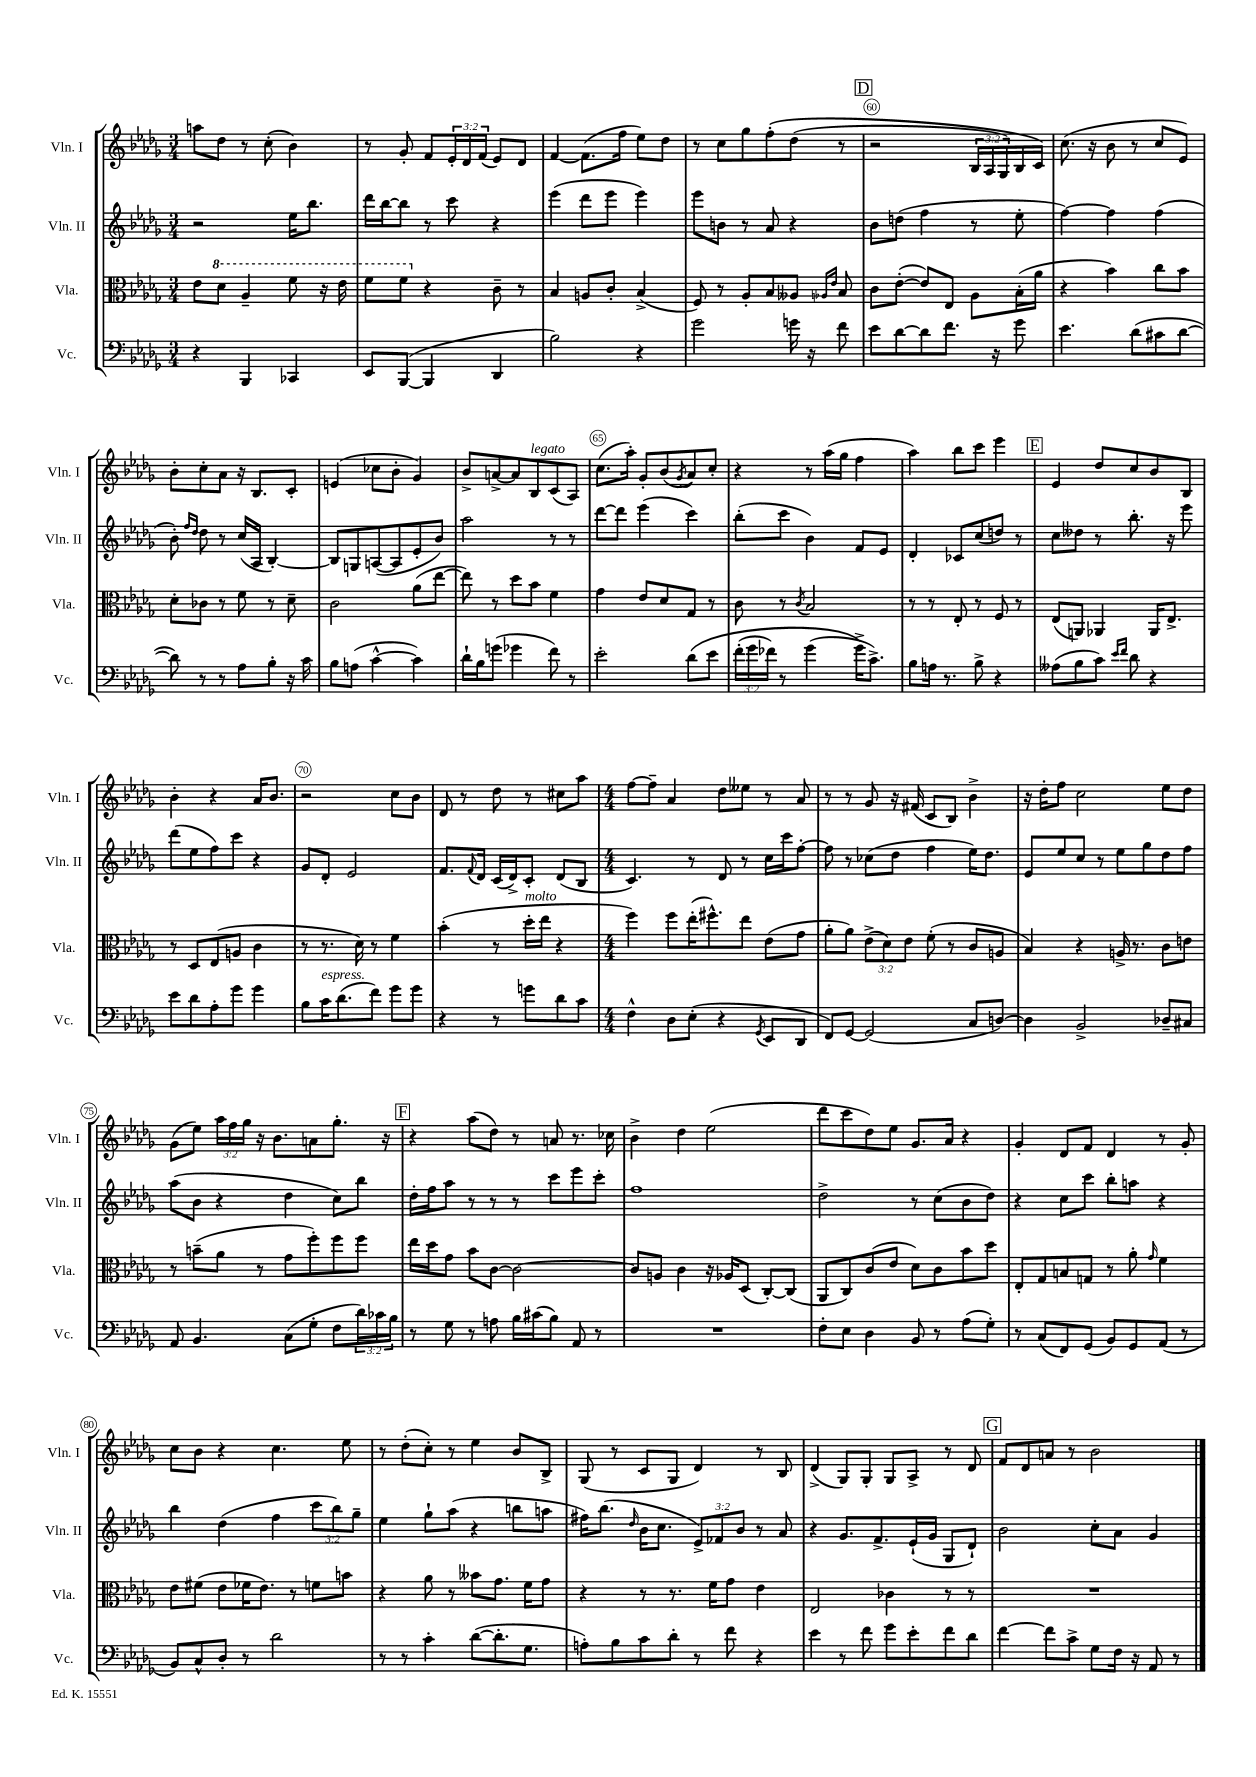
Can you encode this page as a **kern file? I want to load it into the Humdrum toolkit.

**kern	**kern	**kern	**kern
*staff4	*staff3	*staff2	*staff1
*clefF4	*clefC3	*clefG2	*clefG2
*k[b-e-a-d-g-]	*k[b-e-a-d-g-]	*k[b-e-a-d-g-]	*k[b-e-a-d-g-]
*M3/4	*M3/4	*M3/4	*M3/4
4r	8e-	2r	8aa
.	8dd-	.	8dd-
4BBB-	4a-~	.	8r
.	.	.	(8cc'
4CC-	8ff	16ee-	4b-)
.	.	8.bb-	.
.	16r	.	.
.	16ee-	.	.
=	=	=	=
8EE-	8ff	16ddd-	8r
.	.	[16bb-	.
([8BBB-	8ff	8bb-]	8g-'
4BBB-]	4r	8r	8f
.	.	8ccc	24e-'
.	.	.	24d-
.	.	.	(24f
4DD-	8c~	4r	8e-)
.	8r	.	8d-
=	=	=	=
2B-)	4B-	(4eee-	[4f
.	8A	8ddd-	(8.f]
.	8c'	8eee-	.
.	.	.	16ff
4r	(4B-^	4eee-)	8ee-)
.	.	.	8dd-
=	=	=	=
2g-	8F)	8eee-	8r
.	8r	8b	8cc
.	8A-'	8r	8gg-
.	8B-	8a-	&(8ff'
16g	8A--	4r	(8dd-
16r	.	.	.
.	16qqA-	.	.
.	16qqe-	.	.
8f	8B-	.	8r
=	=	=	=
8e-	8c	8b-	2r
[8d-	([8e-'	(8dd	.
8d-]	8e-])	4ff	.
8.f	8E-	.	.
.	8A-	8r	24B-
.	.	.	24A-
16r	.	.	.
.	.	.	24G-)
8g-	(16B-'	8ee-'	16B-
.	16a-	.	16c&)
=	=	=	=
4.e-	4r	[4ff)	(8.cc
.	.	.	16r
.	4b-)	4ff]	8b-
(8d-	.	.	8r
8c#	8cc	(4ff	8cc
[8d-	8b-	.	8e-)
=	=	=	=
8d-])	8d-'	8b-')	8b-'
.	.	16qqff	.
.	.	16qqdd-	.
8r	8c-	8dd-	8cc'
8r	8r	8r	8a-
8A-	8f	(16cc	16r
.	.	16A-	8.B-
8B-'	8r	[4B-')	.
16r	8d-~	.	8c'
16c	.	.	.
=	=	=	=
8B-	2c	8B-]	(4e
(8A	.	8G	.
[4c^^	.	([8A	8cc-
.	.	8A]	8b-'
4c])	(8a-	8e-'	4g-)
.	[8ee-	8b-)	.
=	=	=	=
16d-`	8ee-])	2aa-	8b-^
16B-	.	.	.
(8g	8r	.	[8a^
4g-	8dd-	.	8a]
.	8b-	.	8B-
8f)	4f	8r	(8c
8r	.	8r	8A-)
=	=	=	=
2e-'	4g-	[8ddd-	(8.cc
.	.	8ddd-]	.
.	.	.	16aa-')
.	8e-	(4eee-	8g-'
.	8d-	.	(8b-
.	.	.	8qg-
&(8d-	8G-	4ccc)	8a-)
8e-	8r	.	8cc'
=	=	=	=
(24f'	8c	(8bb-'	4r
24g-	.	.	.
24f-)	.	.	.
8r	8r	8ccc	.
.	8qc	.	.
(4g-	2B-	4b-)	8r
.	.	.	(16aa-
.	.	.	16gg-
16g-^&)	.	8f	4ff
8.c^)	.	.	.
.	.	8e-	.
=	=	=	=
8B-	8r	4d-'	4aa-)
16A	8r	.	.
8.r	.	.	.
.	8E-'	8c-	8bb-
8B-^	8r	(8cc	8ccc
4r	8F	8dd)	4eee-
.	8r	8r	.
=	=	=	=
(8A--	(8E-	8cc	4e-
8B-	8AA)	8dd--	.
8c)	4AA-	8r	8dd-
16qqe-	.	.	.
16qqf	.	.	.
8d-	.	8.bb-'	8cc
4r	16AA-	.	8b-
.	8.E-^	16r	.
.	.	8eee-	8B-
=	=	=	=
8e-	8r	(8ddd-	4b-'
8d-	8D-	8ee-	.
8A-'	(8E-	8ff)	4r
8g-	8A	8ccc	.
4g-	4c	4r	16a-
.	.	.	8.b-
=	=	=	=
8B-	8r	8g-	2r
16c	8.r	8d-'	.
(8.d-	.	.	.
.	.	2e-	.
.	16d-)	.	.
8f)	8r	.	.
8g-	4f	.	8cc
8g-	.	.	8b-
=	=	=	=
4r	(4b-'	8.f	8d-
.	.	.	8r
.	.	8qqf	.
.	.	16d-	.
8r	8r	(16c	8dd-
.	.	16d-^)	.
8g	16dd-'	8c'	8r
.	16ee-	.	.
8d-	4r	(8d-	8cc#
8c	.	8B-	8aa-
=	=	=	=
*M4/4	*M4/4	*M4/4	*M4/4
4F^^	4ff)	4.c)	[8ff
.	.	.	8ff~]
8D-	8ff	.	4a-
(8E-'	(16ee-'	8r	.
.	8.ff#^^)	.	.
4r	.	8d-	8dd-
.	8ee-	8r	8ee--
8qGG-	.	.	.
8EE-	(8e-	16cc	8r
.	.	16ccc	.
8DD-	8g-	[8ff'	8a-
=	=	=	=
8FF)	8a-'	8ff]	8r
[8GG-	8a-)	8r	8r
(2GG-]	(12e-^	(8cc-	8g-
.	12d-)	.	.
.	.	8dd-	16r
.	12e-	.	.
.	.	.	(16f#
.	(8f'	4ff	8c
.	8r	.	8B-)
8C	8c	16ee-)	4b-^
.	.	8.dd-	.
[8D)	8A	.	.
=	=	=	=
4D]	4B-)	8e-	16r
.	.	.	16dd-'
.	.	8ee-	8ff
2BB-^	4r	8cc	2cc
.	.	8r	.
.	16A^	8ee-	.
.	8.r	.	.
.	.	8gg-	.
8D-~	8c	8dd-	8ee-
8C#	8e	8ff	8dd-
=	=	=	=
8AA-	8r	(8aa-	(8g-
4.BB-	(8b~	8b-	8ee-)
.	8a-	4r	24aa-
.	.	.	24ff
.	.	.	24gg-
.	8r	.	16r
.	.	.	8.b-
(8C	8g-	4dd-	.
8G-'	8ff')	.	8a
8F	8ff	8cc)	8.gg-'
24d-)	8ff	8bb-	.
24c-	.	.	.
.	.	.	16r
24B-	.	.	.
=	=	=	=
8r	16ee-	16dd-'	4r
.	16dd-	16ff	.
8G-	8g-	8aa-	.
8r	8b-	8r	(8aa-
8A	[8c	8r	8dd-)
16B-	2c_	8r	8r
(16c#	.	.	.
8B-)	.	8ccc	8a
8AA-	.	8eee-	8.r
8r	.	8ccc'	.
.	.	.	16cc-
=	=	=	=
1r	8c]	1ff	4b-^
.	8A	.	.
.	4c	.	4dd-
.	16r	.	(2ee-
.	16A-	.	.
.	(8D-	.	.
.	[8C')	.	.
.	(8C]	.	.
=	=	=	=
8F'	8AA-	2dd-^	8ddd-
8E-	8C)	.	8ccc
4D-	(8c	.	8dd-)
.	8e-	.	8ee-
8BB-	8d-)	8r	8.g-
8r	8c	(8cc	.
.	.	.	16a-
(8A-	8b-	8b-	4r
8G-')	8dd-	8dd-)	.
=	=	=	=
8r	8E-'	4r	4g-'
(8C	8G-	.	.
8FF)	8B	8cc	8d-
(8GG-	8G	8ccc	8f
8BB-)	8r	8bb-'	4d-
8GG-	8a-'	8aa	.
.	16qqg-	.	.
(8AA-	4f	4r	8r
8r	.	.	8g-'
=	=	=	=
8BB-)	8e-	4bb-	8cc
8C^^	(8f#	.	8b-
8D-'	8e-	(4dd-	4r
8r	16f-	.	.
.	8.e-)	.	.
2d-	.	4ff	4.cc
.	8r	.	.
.	8f	12ccc	.
.	.	12bb-)	.
.	8b	.	8ee-
.	.	12gg-~	.
=	=	=	=
8r	4r	4ee-	8r
8r	.	.	(8dd-'
4c'	8a-	8gg-`	8cc')
.	8r	(8aa-	8r
([8d-	8b--	4r	4ee-
8.d-']	8.g-	.	.
.	.	8bb	8b-
8.G-	16f	.	.
.	8g-	8aa	8B-^
=	=	=	=
8A')	4r	16ff#)	(8G-
.	.	(8.bb-	.
8B-	.	.	8r
.	.	16qqdd-	.
8c	8r	16b-	8c
.	.	8.cc	.
8d-'	8.r	.	8G-
8r	.	12e-^)	4d-)
.	16f	.	.
.	.	12f-	.
8f	8g-	.	.
.	.	12b-	.
4r	4e-	8r	8r
.	.	8a-	8B-
=	=	=	=
4e-	2E-	4r	(4d-^
8r	.	8.g-	8G-)
8f	.	.	8G-'
.	.	8.f^	.
8g-	4c-	.	8G-
8e-'	.	(16e-`	8A-^
.	.	16g-	.
8f	8r	8G-	8r
8d-	8r	8d-`)	8d-
=	=	=	=
[4f	1r	2b-	8f
.	.	.	8d-
8f]	.	.	8a
8c^	.	.	8r
8G-	.	8cc'	2b-
16F	.	8a-	.
16r	.	.	.
8AA-	.	4g-	.
8r	.	.	.
==	==	==	==
*-	*-	*-	*-
